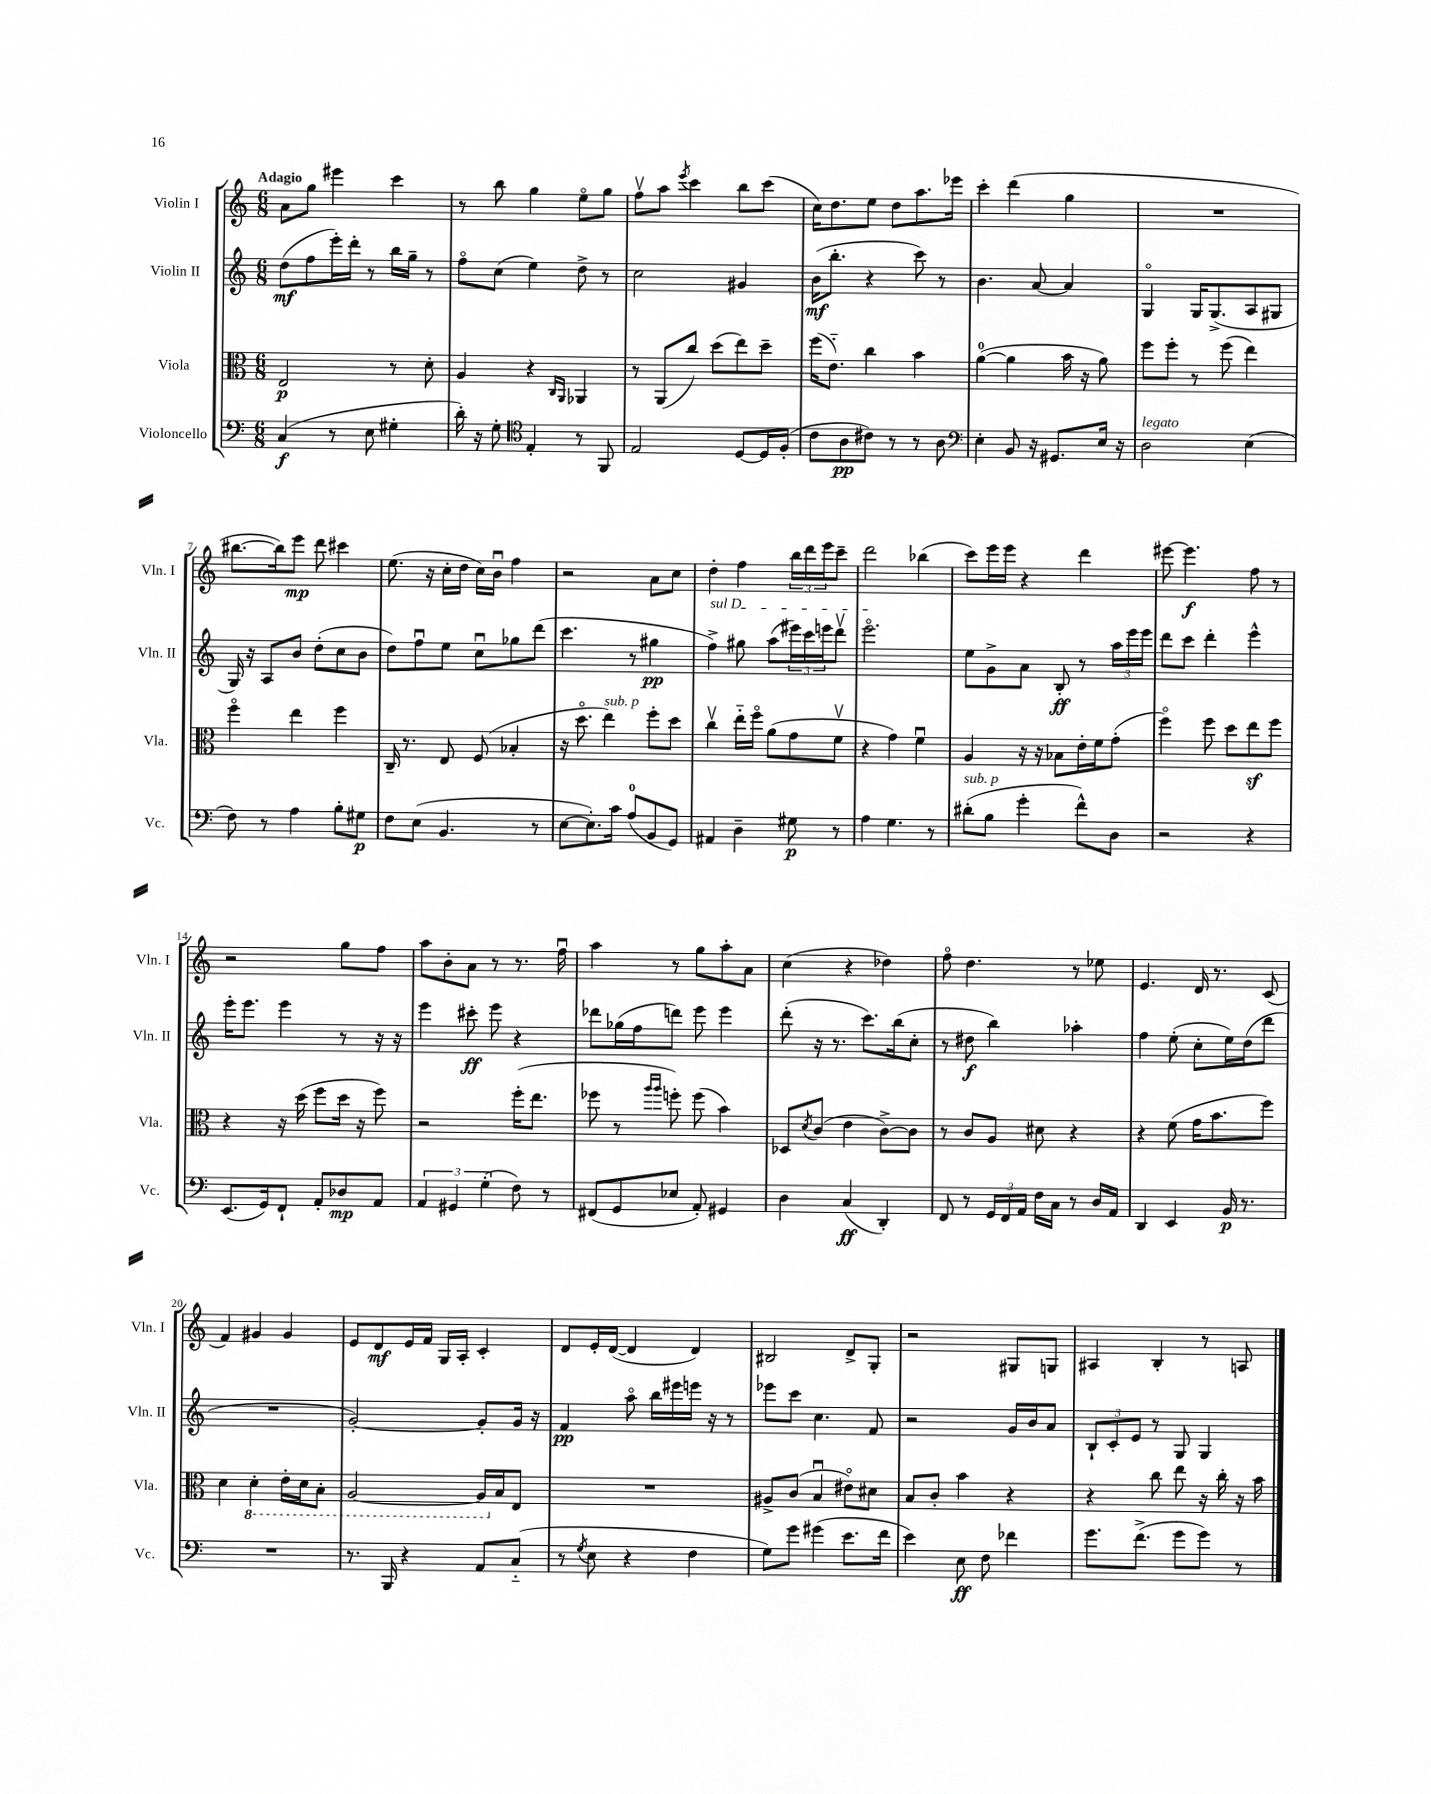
<<
\new StaffGroup <<
\new Staff = "s0" \with { instrumentName = "Violin I" shortInstrumentName = "Vln. I" } {
    \clef treble \key c \major \numericTimeSignature \time 6/8 \tempo "Adagio"
    a'8 g''8 eis'''4 c'''4 |
    r8 b''8 g''4 e''8\flageolet g''8 |
    f''8\upbow a''8 \acciaccatura { e'''8 } c'''4 b''8 c'''8( |
    c''16) d''8. e''8 d''8 a''8. ees'''16 |
    c'''4-. d'''4( g''4 |
    R2. |
    bis''8.~ bis''16) e'''8\mp d'''8 cis'''4 |
    e''8.( r16 c''16-. d''16 c''16) b'16\downbow f''4 |
    r2 a'8 c''8 |
    d''4-. f''4 \tuplet 3/2 { b''16 d'''16 e'''16 } c'''8-- |
    d'''2 bes''4( |
    c'''8) e'''16 e'''16 r4 d'''4 |
    eis'''8~ eis'''4.\f f''8 r8 |
    r2 g''8 f''8 |
    a''8 b'8-. a'8 r8 r8. f''16\downbow |
    a''4 r8 g''8 a''8-. a'8 |
    c''4( r4 des''4) |
    f''8\flageolet d''4. r8 ees''8 |
    e'4. d'16 r8. c'8( |
    f'4) gis'4 gis'4 |
    e'8 d'8\mf e'16 f'16 g16 a16-. c'4-. |
    d'8 e'16-. d'16~( d'4 d'4) |
    bis2 d'8-> g8-. |
    r2 gis8 g8 |
    ais4 b4-. r8 a8 \bar "|." |
}
\new Staff = "s1" \with { instrumentName = "Violin II" shortInstrumentName = "Vln. II" } {
    \clef treble \key c \major \numericTimeSignature \time 6/8
    d''8\mf( f''8 e'''16-.) d'''16-. r8 b''16 g''16-- r8 |
    f''8\flageolet c''8( e''4) d''8-> r8 |
    c''2 gis'4 |
    b'16\mf( b''8.-. r4 c'''8) r8 |
    b'4. a'8~ a'4 |
    g4\flageolet g16 g8.->( a8 gis8 |
    g16) r16 a8 b'8 d''8-.( c''8 b'8 |
    d''8) f''8\downbow e''8 c''8\downbow ges''8 d'''8( |
    c'''4. r8 gis''4\pp |
    \once \override TextSpanner.bound-details.left.text = \markup { \italic "sul D" } f''4->\startTextSpan) gis''8 a''8( \tuplet 3/2 { eis'''16) c'''16 e'''16 } d'''8\upbow |
    e'''2.\flageolet\stopTextSpan |
    e''8 g'8-> a'8 b8-.\ff r8 \tuplet 3/2 { a''16 e'''16 e'''16 } |
    d'''8 c'''8 d'''4-. e'''4-^ |
    e'''16-. e'''8. e'''4 r8 r16 r16 |
    e'''4 cis'''8-.\ff e'''8 r4 |
    des'''8 ges''16( f''16 d'''8) e'''8 e'''4 |
    d'''8-.( r16 r8. c'''8.) b''16( c''8-. |
    r8 dis''8\f b''4) aes''4-. |
    f''4 e''8-.( c''8-. e''16) d''16( d'''8 |
    R2. |
    g'2~-.) g'8-. g'16 r16 |
    f'4\pp a''8\flageolet b''16 eis'''16 e'''16 r16 r8 |
    ees'''8 c'''8 c''4. f'8 |
    r2 g'16 b'16 a'8 |
    \tuplet 3/2 { b8-! c'8-. e'8 } r8 g8 g4 \bar "|." |
}
\new Staff = "s2" \with { instrumentName = "Viola" shortInstrumentName = "Vla." } {
    \clef alto \key c \major \numericTimeSignature \time 6/8
    e2\p r8 d'8-. |
    a4 r4 \grace { c16 a,16 } aes,4 |
    r8 a,8( c''8) d''8( e''8) d''8-- |
    f''16( e'8.-_) c''4 b'4 |
    a'4-0~( a'4 b'16 r16 a'8) |
    f''8 f''8-. r8 f''8( e''4) |
    f''4\flageolet e''4 f''4 |
    c16-- r8. e8 f8( bes4-. |
    r16 d''8.\flageolet e''4^\markup { \italic "sub. p" }) f''8-. d''8 |
    c''4\upbow e''16-_ f''16\flageolet a'8( g'8 f'8\upbow |
    r4 g'4) f'4\downbow |
    a4 r16 r16 bes8 e'16-. f'16 g'8-.( |
    f''4\flageolet) f''8 d''8 e''8\sf f''8 |
    r4 r16 d''16( f''8 d''16 r16 f''8) |
    r2 f''16-.( e''8. |
    fes''8 r8 \grace { a''16 a''16 } f''8-.) f''8( b'4) |
    des8 \acciaccatura { d'8 } c'8( e'4 c'8~->) c'8 |
    r8 c'8 a8 dis'8 r4 |
    r4 f'8( g'16 b'8. f''8) |
    d'4 \ottava #-1 d4-. e16-. d16 b,8-. |
    a,2~ a,16 \ottava #0 b16 e8 |
    R2. |
    ais8-> c'8( b4\downbow eis'8\flageolet) dis'8 |
    b8 c'8-. b'4 r4 |
    r4 c''8 e''8 r16 c''16-. r16 b'16 \bar "|." |
}
\new Staff = "s3" \with { instrumentName = "Violoncello" shortInstrumentName = "Vc." } {
    \clef bass \key c \major \numericTimeSignature \time 6/8
    c4\f( r8 e8 gis4-. |
    d'16-.) r16 g8-. \clef tenor e4-. r8 f,8 |
    e2 d8~ d16 f16-.( |
    c'8 a8\pp cis'8) r8 r8 a8 |
    \clef bass e4-. b,8 r16 gis,8. e16 r16 |
    d2^\markup { \italic "legato" } e4( |
    f8) r8 a4 b8-. gis8\p |
    f8 e8( b,4. r8 |
    e8~ e8.-.) c'16 a8-0( b,8 g,8) |
    ais,4 d4-- gis8\p r8 |
    a4 g4. r8 |
    dis'8-.^\markup { \italic "sub. p" }( b8 g'4-. f'8-^) d8 |
    r2 r4 |
    e,8.( g,16) f,8-! a,8-. des8\mp a,8 |
    \tuplet 3/2 { a,4 gis,4 g4-.( } f8) r8 |
    fis,8( g,8 ees8 a,8-.) gis,4 |
    d4 c4\ff( d,4-.) |
    f,8 r8 \tuplet 3/2 { g,16 f,16 a,16 } f16 c16 r8 d16 a,16 |
    d,4 e,4 b,16\p r8. |
    R2. |
    r8. b,,16 r4 a,8 c8-_( |
    r8 \acciaccatura { g8 } e8 r4 f4 |
    g8) g'8 gis'4( e'8. f'16 |
    e'4) e8\ff f8 fes'4 |
    g'8. f'8.->( g'8 g'8) r8 \bar "|." |
}
>>
>>
